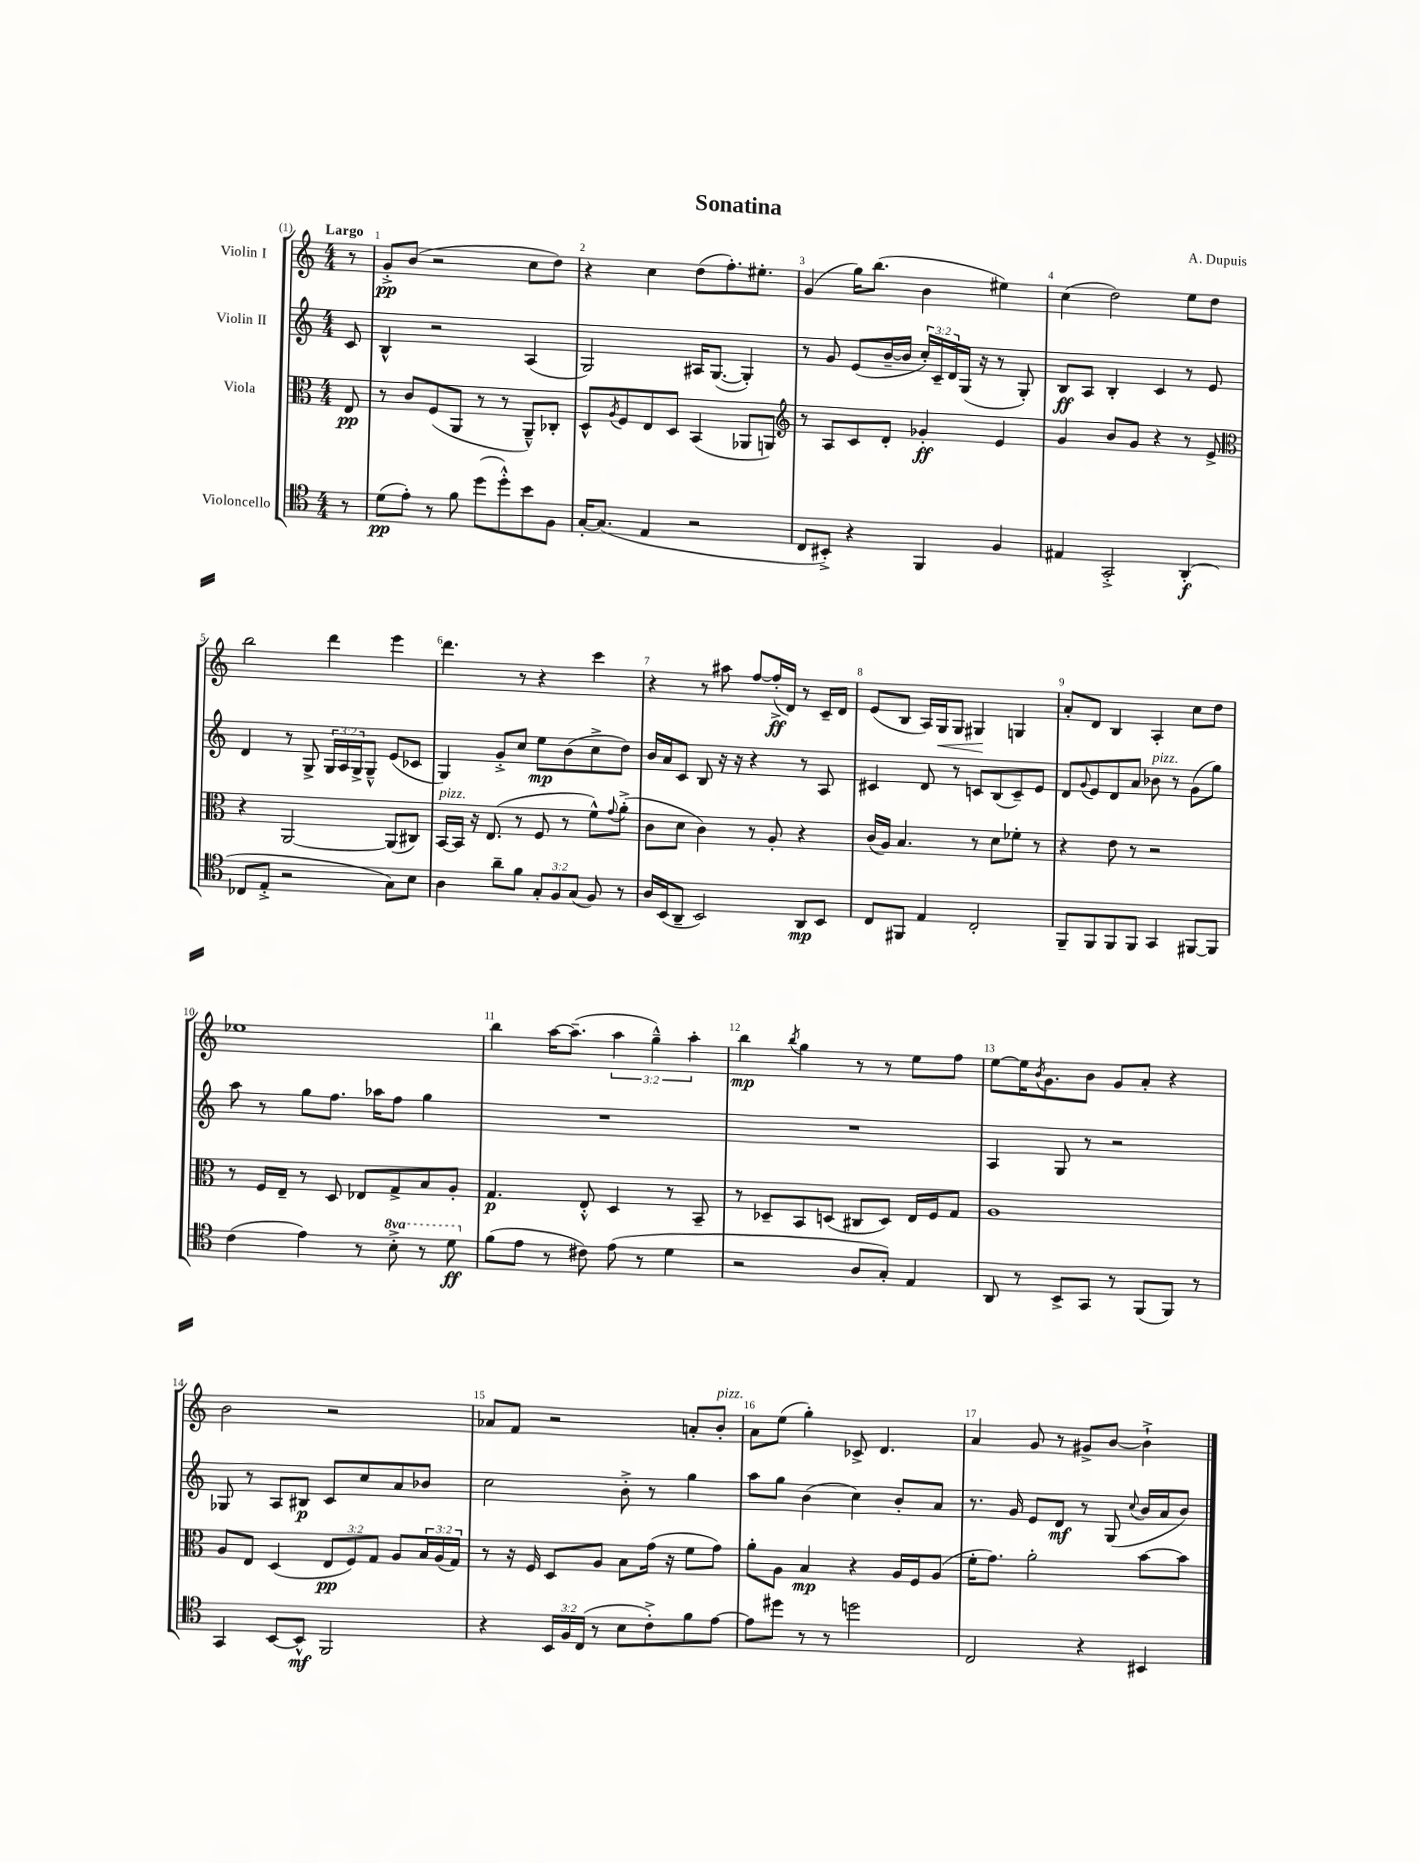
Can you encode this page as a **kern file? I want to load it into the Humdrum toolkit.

**kern	**kern	**kern	**kern
*staff4	*staff3	*staff2	*staff1
*clefC4	*clefC3	*clefG2	*clefG2
*k[]	*k[]	*k[]	*k[]
*M4/4	*M4/4	*M4/4	*M4/4
8r	8E	8c	8r
=	=	=	=
(8d	8r	4B^^	8g'^
8e')	8c	.	(8b
8r	(8F	2r	2r
8f	8AA	.	.
(8dd	8r	.	.
8dd'^^)	8r	.	.
8b	8AA~^^)	(4A	8cc
8F	8C-'	.	8dd)
=	=	=	=
[16G'	8D^^	2G)	4r
(8.G]	.	.	.
.	8qA	.	.
.	8F	.	.
4E	8E	.	4cc
.	8D	.	.
2r	(4BB	16A#	(8dd
.	.	([8.G	.
.	.	.	8.ff')
.	8AA-	4G'])	.
.	.	.	8.ee#'
.	8AA)	.	.
=	=	=	=
*	*clefG2	*	*
8C	8r	8r	(4g
8BB#'^)	8A	8g	.
4r	8c	(8e	16gg)
.	.	.	(8.bb
.	8d'	[16b~	.
.	.	16b]	.
4FF	4g-'	24cc')	4b
.	.	24c~	.
.	.	24d	.
.	.	(16G	.
.	.	16r	.
4F	4e	8r	4ee#)
.	.	8G')	.
=	=	=	=
4E#	4g	8B	(4cc
.	.	8A	.
2GG'^	8b	4B'	2dd)
.	8g	.	.
.	4r	4c	.
(4AA'	8r	8r	8ee
.	8e^	8e	8dd
=	=	=	=
*	*clefC3	*	*
8C-	4r	4d	2bb
8E'^	.	.	.
2r	[2AA	8r	.
.	.	8G^	.
.	.	24G	4ddd
.	.	24A	.
.	.	24G^	.
.	.	8G~^^	.
8G)	(8AA]	(8e	4eee
8B	8C#)	8c-	.
=	=	=	=
4A	[16BB	4G)	4.ddd
.	16BB]	.	.
.	16r	.	.
.	(8.E	.	.
8a~	.	8g'^	.
8f	8r	8cc	8r
12G'	8F	8ee	4r
12F	.	.	.
.	8r	(8b	.
(12G	.	.	.
8F)	8f^^)	8cc^	4ccc
.	8qqg	.	.
8r	(8a'^	8dd)	.
=	=	=	=
16A	8c	16b	4r
(16BB	.	16a	.
8AA~	8d	8c	.
2BB)	4c)	8B	8r
.	.	16r	8aa#
.	.	16r	.
.	8r	4r	[8ff
.	8A'	.	(16ff'^]
.	.	.	16d)
8AA	4r	8r	8r
8BB	.	8A	16c~
.	.	.	16d
=	=	=	=
8C	(16c	4c#	(8e
.	16A)	.	.
8FF#	4.B	.	8B
4E	.	8d	16A)
.	.	.	16G
.	.	8r	8G
2C'	8r	8c	4G#
.	8d	(8B	.
.	8f-'	8c~)	4G
.	8r	8e	.
=	=	=	=
8FF~	4r	8d	8a'
.	.	8qqg	.
8FF	.	8e	8d
8FF	8e	8d	4B
8FF	8r	8a	.
4GG	2r	8b-	4A'
.	.	8r	.
[8FF#	.	(8g	8cc
8FF#]	.	8gg)	8dd
=	=	=	=
(4c	8r	8aa	1ee-
.	16F	8r	.
.	16E~	.	.
4e)	8r	8gg	.
.	8D	8.ff	.
8r	8E-	.	.
.	.	16aa-	.
8b'^	8G^	8ff	.
8r	8B	4gg	.
8dd	8A'	.	.
=	=	=	=
(8f	4.G	1r	4bb
8e	.	.	.
8r	.	.	[16aa
.	.	.	(8.aa~]
8c#)	8E'^^	.	.
(8e	4D	.	6aa
8r	.	.	.
.	.	.	6gg~^^)
4d	8r	.	.
.	.	.	6aa'
.	8BB~	.	.
=	=	=	=
2r	8r	1r	4bb
.	8D-~	.	.
.	.	.	8qbb
.	8BB	.	4gg
.	(8D	.	.
8A	8C#	.	8r
8G')	8D)	.	8r
4E	16E	.	8ee
.	16F	.	.
.	8G	.	8ff
=	=	=	=
8AA	1A	4A	[8ee
8r	.	.	16ee]
.	.	.	8qb
.	.	.	8.g
8BB^	.	8G	.
8GG	.	8r	8b
8r	.	2r	8g
(8FF	.	.	8a'
8FF)	.	.	4r
8r	.	.	.
=	=	=	=
4GG	8A	8G-	2b
.	8E	8r	.
[8BB	(4D	8A	.
8BB^^]	.	8B#	.
2FF	12E	8c	2r
.	12F)	.	.
.	.	8cc	.
.	12G	.	.
.	8A	8a	.
.	24B	8b-	.
.	(24A	.	.
.	24G)	.	.
=	=	=	=
4r	8r	2cc	8a-
.	16r	.	8f
.	16F	.	.
24BB	8D	.	2r
24F	.	.	.
(24C	.	.	.
8r	8A	.	.
8B	8B	8b'^	.
8c'^)	(16g	8r	.
.	16r	.	.
8f	8f	4gg	8a'
[8e	8g)	.	8b'
=	=	=	=
8e]	8a'	8aa	8a
8dd#	8A	8gg	(8ee
8r	4B	(4b	4gg')
8r	.	.	.
2dd	4r	4cc)	8c-^
.	.	.	4.d
.	16A	8b'	.
.	16F	.	.
.	(8A	8a	.
=	=	=	=
2C	16f'	8.r	4a
.	8.g)	.	.
.	.	16g	.
.	2a'	8e	8g
.	.	8d	8r
4r	.	8r	8g#^
.	.	(8G	[8b
.	.	8qqcc	.
4BB#	[8b	16b	4b`^]
.	.	16a	.
.	8b]	8b)	.
==	==	==	==
*-	*-	*-	*-
